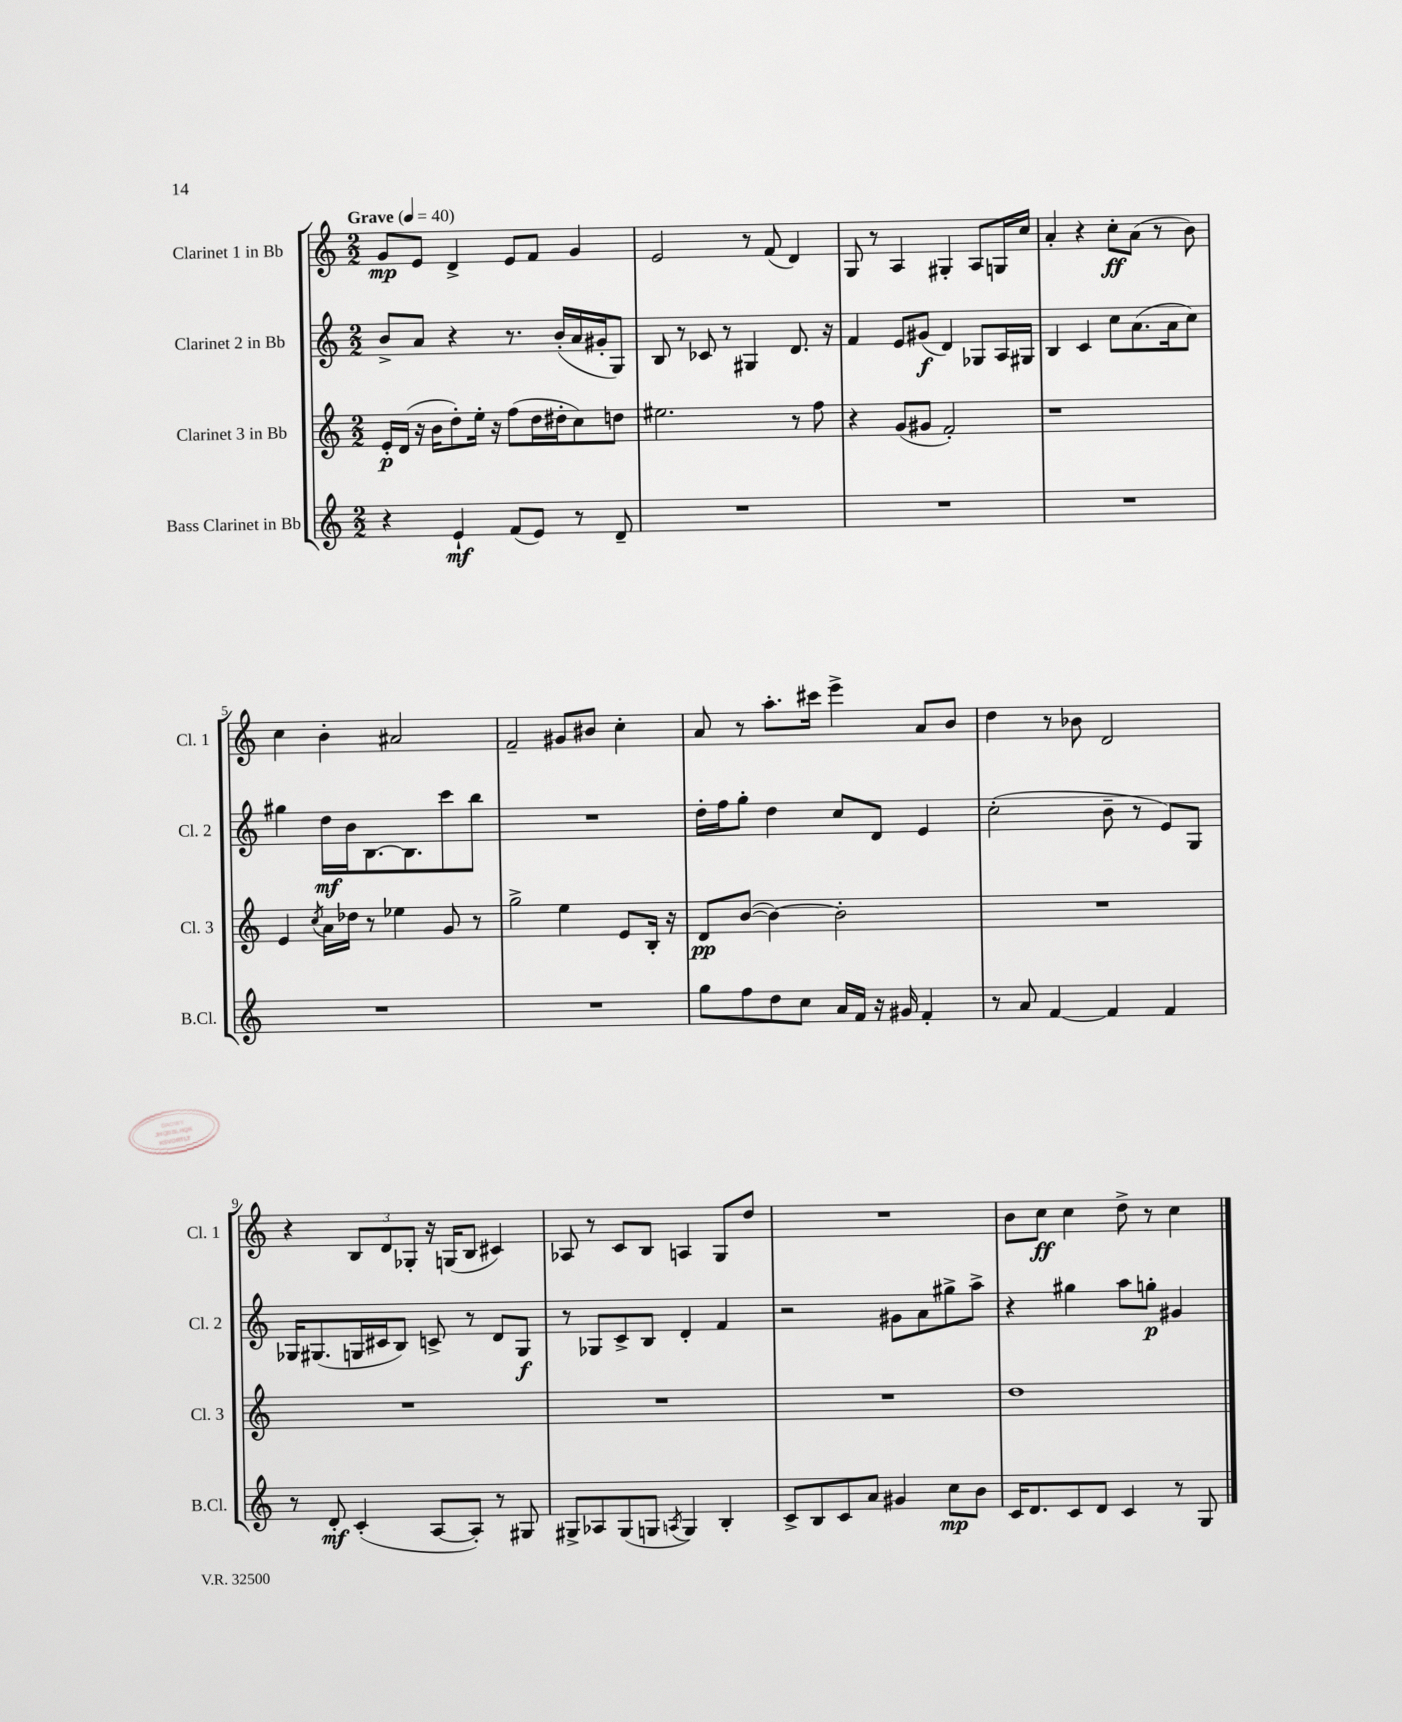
<<
\new StaffGroup <<
\new Staff = "s0" \with { instrumentName = "Clarinet 1 in Bb" shortInstrumentName = "Cl. 1" } {
    \clef treble \key c \major \numericTimeSignature \time 2/2 \tempo "Grave" 4 = 40
    g'8\mp e'8 d'4-> e'8 f'8 g'4 |
    e'2 r8 f'8( d'4) |
    g8 r8 a4 gis4-. a8 g16 c''16 |
    a'4-. r4 c''8-.\ff a'8( r8 b'8) |
    c''4 b'4-. ais'2 |
    f'2-- gis'8 bis'8 c''4-. |
    a'8 r8 a''8.-. cis'''16 e'''4-> a'8 b'8 |
    d''4 r8 bes'8 d'2 |
    r4 \tuplet 3/2 { b8 d'8 ges8-. } r16 g16( b8 cis'4) |
    aes8 r8 c'8 b8 a4 g8 d''8 |
    R1 |
    b'8 c''8\ff c''4 d''8-> r8 c''4 \bar "|." |
}
\new Staff = "s1" \with { instrumentName = "Clarinet 2 in Bb" shortInstrumentName = "Cl. 2" } {
    \clef treble \key c \major \numericTimeSignature \time 2/2
    b'8-> a'8 r4 r8. b'16-.( a'16 gis'16-. g8) |
    b8 r8 ces'8 r8 gis4 d'8. r16 |
    f'4 e'8 gis'8\f( d'4) ges8 a16 gis16 |
    b4 c'4 c''8 a'8.( a'16 c''8) |
    gis''4 d''16\mf b'16 b8.~ b8. c'''8 b''8 |
    R1 |
    d''16-. f''16 g''8-. d''4 c''8 d'8 e'4 |
    c''2-.( b'8-- r8 e'8) g8 |
    ges16 gis8.( g16 cis'16 b8) c'8-> r8 d'8 g8\f |
    r8 ges8 c'8-> b8 d'4-. f'4 |
    r2 gis'8 a'8 gis''8-> a''8-> |
    r4 gis''4 a''8 g''8-.\p gis'4 \bar "|." |
}
\new Staff = "s2" \with { instrumentName = "Clarinet 3 in Bb" shortInstrumentName = "Cl. 3" } {
    \clef treble \key c \major \numericTimeSignature \time 2/2
    e'16-.\p d'16( r16 b'16 d''8-.) e''16-. r16 f''8( d''16 dis''16-. c''8) d''8 |
    eis''2. r8 f''8 |
    r4 g'8( gis'8 f'2-.) |
    r1 |
    e'4 \acciaccatura { c''8 } a'16 des''16 r8 ees''4 g'8 r8 |
    g''2-> e''4 e'8 b16-. r16 |
    d'8\pp b'8~( b'4~) b'2-. |
    R1 |
    R1 |
    R1 |
    R1 |
    d''1 \bar "|." |
}
\new Staff = "s3" \with { instrumentName = "Bass Clarinet in Bb" shortInstrumentName = "B.Cl." } {
    \clef treble \key c \major \numericTimeSignature \time 2/2
    r4 e'4-!\mf f'8( e'8) r8 d'8-- |
    R1 |
    R1 |
    R1 |
    R1 |
    R1 |
    g''8 f''8 d''8 c''8 a'16 f'16 r16 gis'16 f'4-. |
    r8 a'8 f'4~ f'4 f'4 |
    r8 d'8-.\mf c'4-.( a8~ a8-.) r8 gis8 |
    gis8-> aes8 gis8( g8 \acciaccatura { a8 } g4) b4-. |
    c'8-> b8 c'8 a'8 gis'4 c''8\mp b'8 |
    c'16 d'8. c'8 d'8 c'4 r8 g8 \bar "|." |
}
>>
>>
